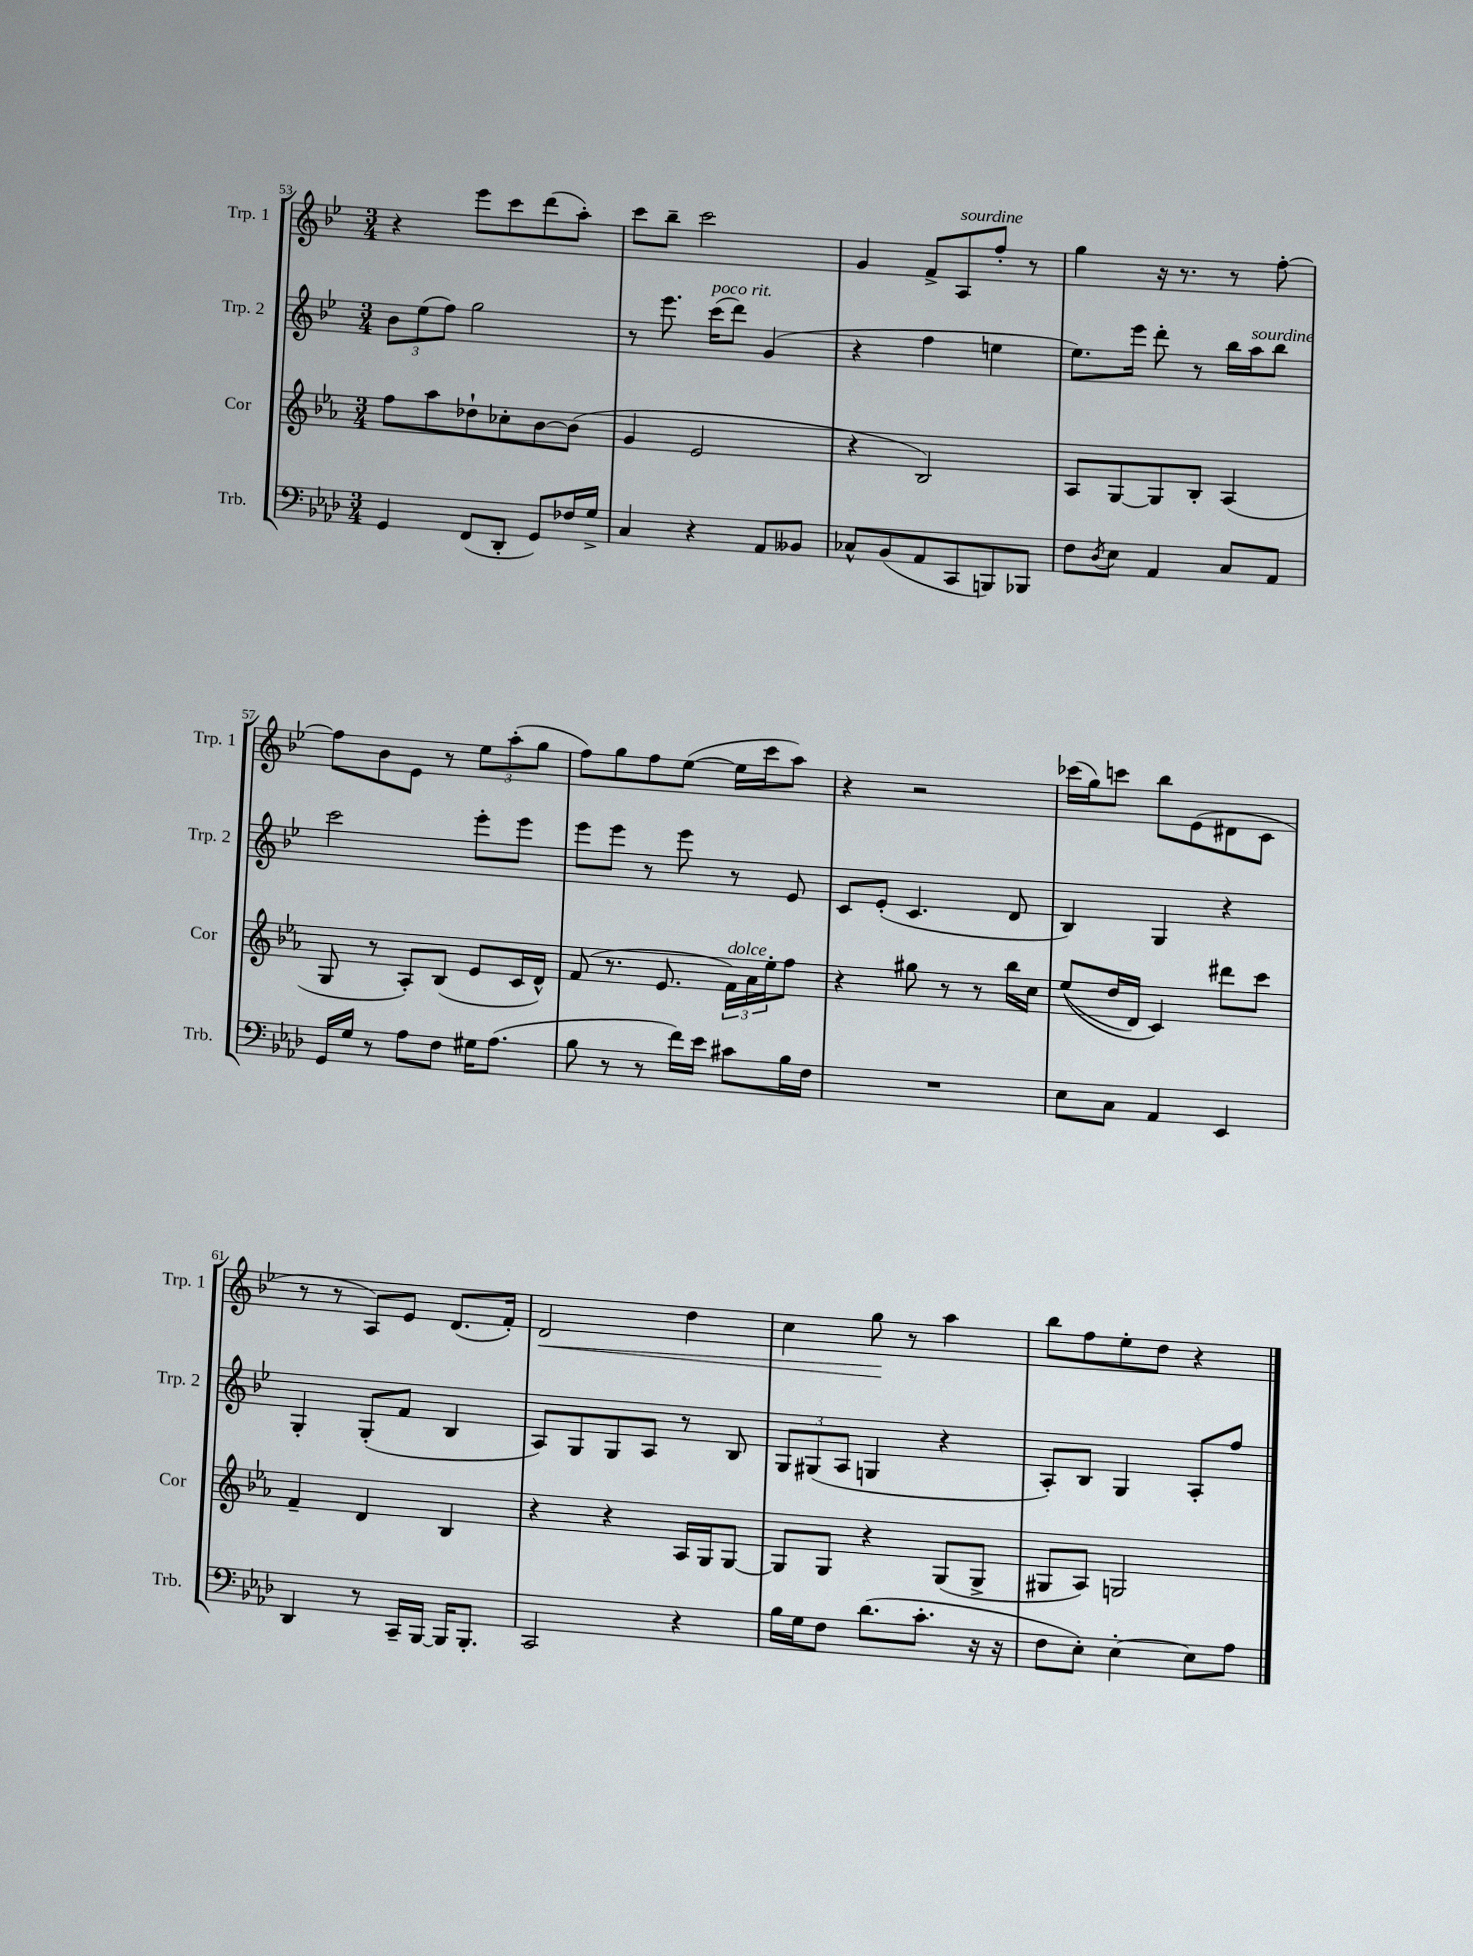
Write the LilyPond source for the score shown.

<<
\new StaffGroup <<
\new Staff = "s0" \with { instrumentName = "Trp. 1" shortInstrumentName = "Trp. 1" } {
    \clef treble \key bes \major \numericTimeSignature \time 3/4
    r4 ees'''8 c'''8 d'''8( a''8-.) |
    c'''8 bes''8-- c'''2 |
    g'4 f'8-> a8^\markup { \italic "sourdine" } f''8-. r8 |
    g''4 r16 r8. r8 f''8~-. |
    f''8 bes'8 ees'8 r8 \tuplet 3/2 { ees''8 a''8-.( g''8 } |
    f''8) g''8 f''8 ees''8~( ees''16 c'''16 a''8) |
    r4 r2 |
    ces'''16( g''16) c'''8 bes''8 ees'8( dis'8 c'8 |
    r8 r8 a8) ees'8 d'8.( f'16-.) |
    d'2\< d''4 |
    c''4 g''8\! r8 a''4 |
    bes''8 f''8 ees''8-. d''8 r4 \bar "|." |
}
\new Staff = "s1" \with { instrumentName = "Trp. 2" shortInstrumentName = "Trp. 2" } {
    \clef treble \key bes \major \numericTimeSignature \time 3/4
    \tuplet 3/2 { bes'8 ees''8( f''8) } g''2 |
    r8 ees'''8. c'''16^\markup { \italic "poco rit." }( d'''8) g'4( |
    r4 f''4 e''4 |
    ees''8.) ees'''16 d'''8-. r8 bes''16 a''16^\markup { \italic "sourdine" } bes''8 |
    c'''2 ees'''8-. ees'''8 |
    ees'''8 ees'''8 r8 ees'''8 r8 ees'8 |
    c'8 ees'8-.( c'4. d'8 |
    bes4) g4 r4 |
    g4-. g8-.( f'8 bes4 |
    a8) g8 g8 a8 r8 bes8 |
    \tuplet 3/2 { g8 gis8( a8 } g4 r4 |
    a8-.) bes8 g4 a8-. f''8 \bar "|." |
}
\new Staff = "s2" \with { instrumentName = "Cor" shortInstrumentName = "Cor" } {
    \clef treble \key ees \major \numericTimeSignature \time 3/4
    f''8 aes''8 des''8-! ces''8-. bes'8~ bes'8( |
    g'4 ees'2 |
    r4 bes2) |
    aes8 g8~ g8 bes8-. aes4( |
    g8 r8 aes8-.) bes8( ees'8 c'16 d'16-^) |
    f'8( r8. ees'8. \tuplet 3/2 { f'16^\markup { \italic "dolce" }) aes'16 ees''16-. } f''8 |
    r4 gis''8 r8 r8 bes''16 c''16 |
    ees''8(\( d''16 d'16) c'4\) dis'''8 c'''8 |
    f'4-- d'4 bes4 |
    r4 r4 aes16 g16 g8~ |
    g8 g8 r4 g8( g8-> |
    gis8 aes8) g2 \bar "|." |
}
\new Staff = "s3" \with { instrumentName = "Trb." shortInstrumentName = "Trb." } {
    \clef bass \key aes \major \numericTimeSignature \time 3/4
    g,4 f,8( des,8-. g,8) fes16 g16-> |
    c4 r4 aes,8 beses,8 |
    ces8-^ bes,8( aes,8 c,8 b,,8) bes,,8 |
    f8 \acciaccatura { des8 } ees8 aes,4 c8 aes,8 |
    g,16 g16 r8 aes8 f8 gis16 aes8.( |
    bes8 r8 r8 f'16) ees'16 cis'8 bes16 f16 |
    R2. |
    ees8 c8 aes,4 ees,4 |
    des,4 r8 c,16-- bes,,16~ bes,,16 bes,,8.-. |
    c,2 r4 |
    bes16 g16 f8 des'8.( c'8.-. r16 r16 |
    f8 ees8-.) ees4~-. ees8 aes8 \bar "|." |
}
>>
>>
\layout { \context { \Score currentBarNumber = #53 } }
